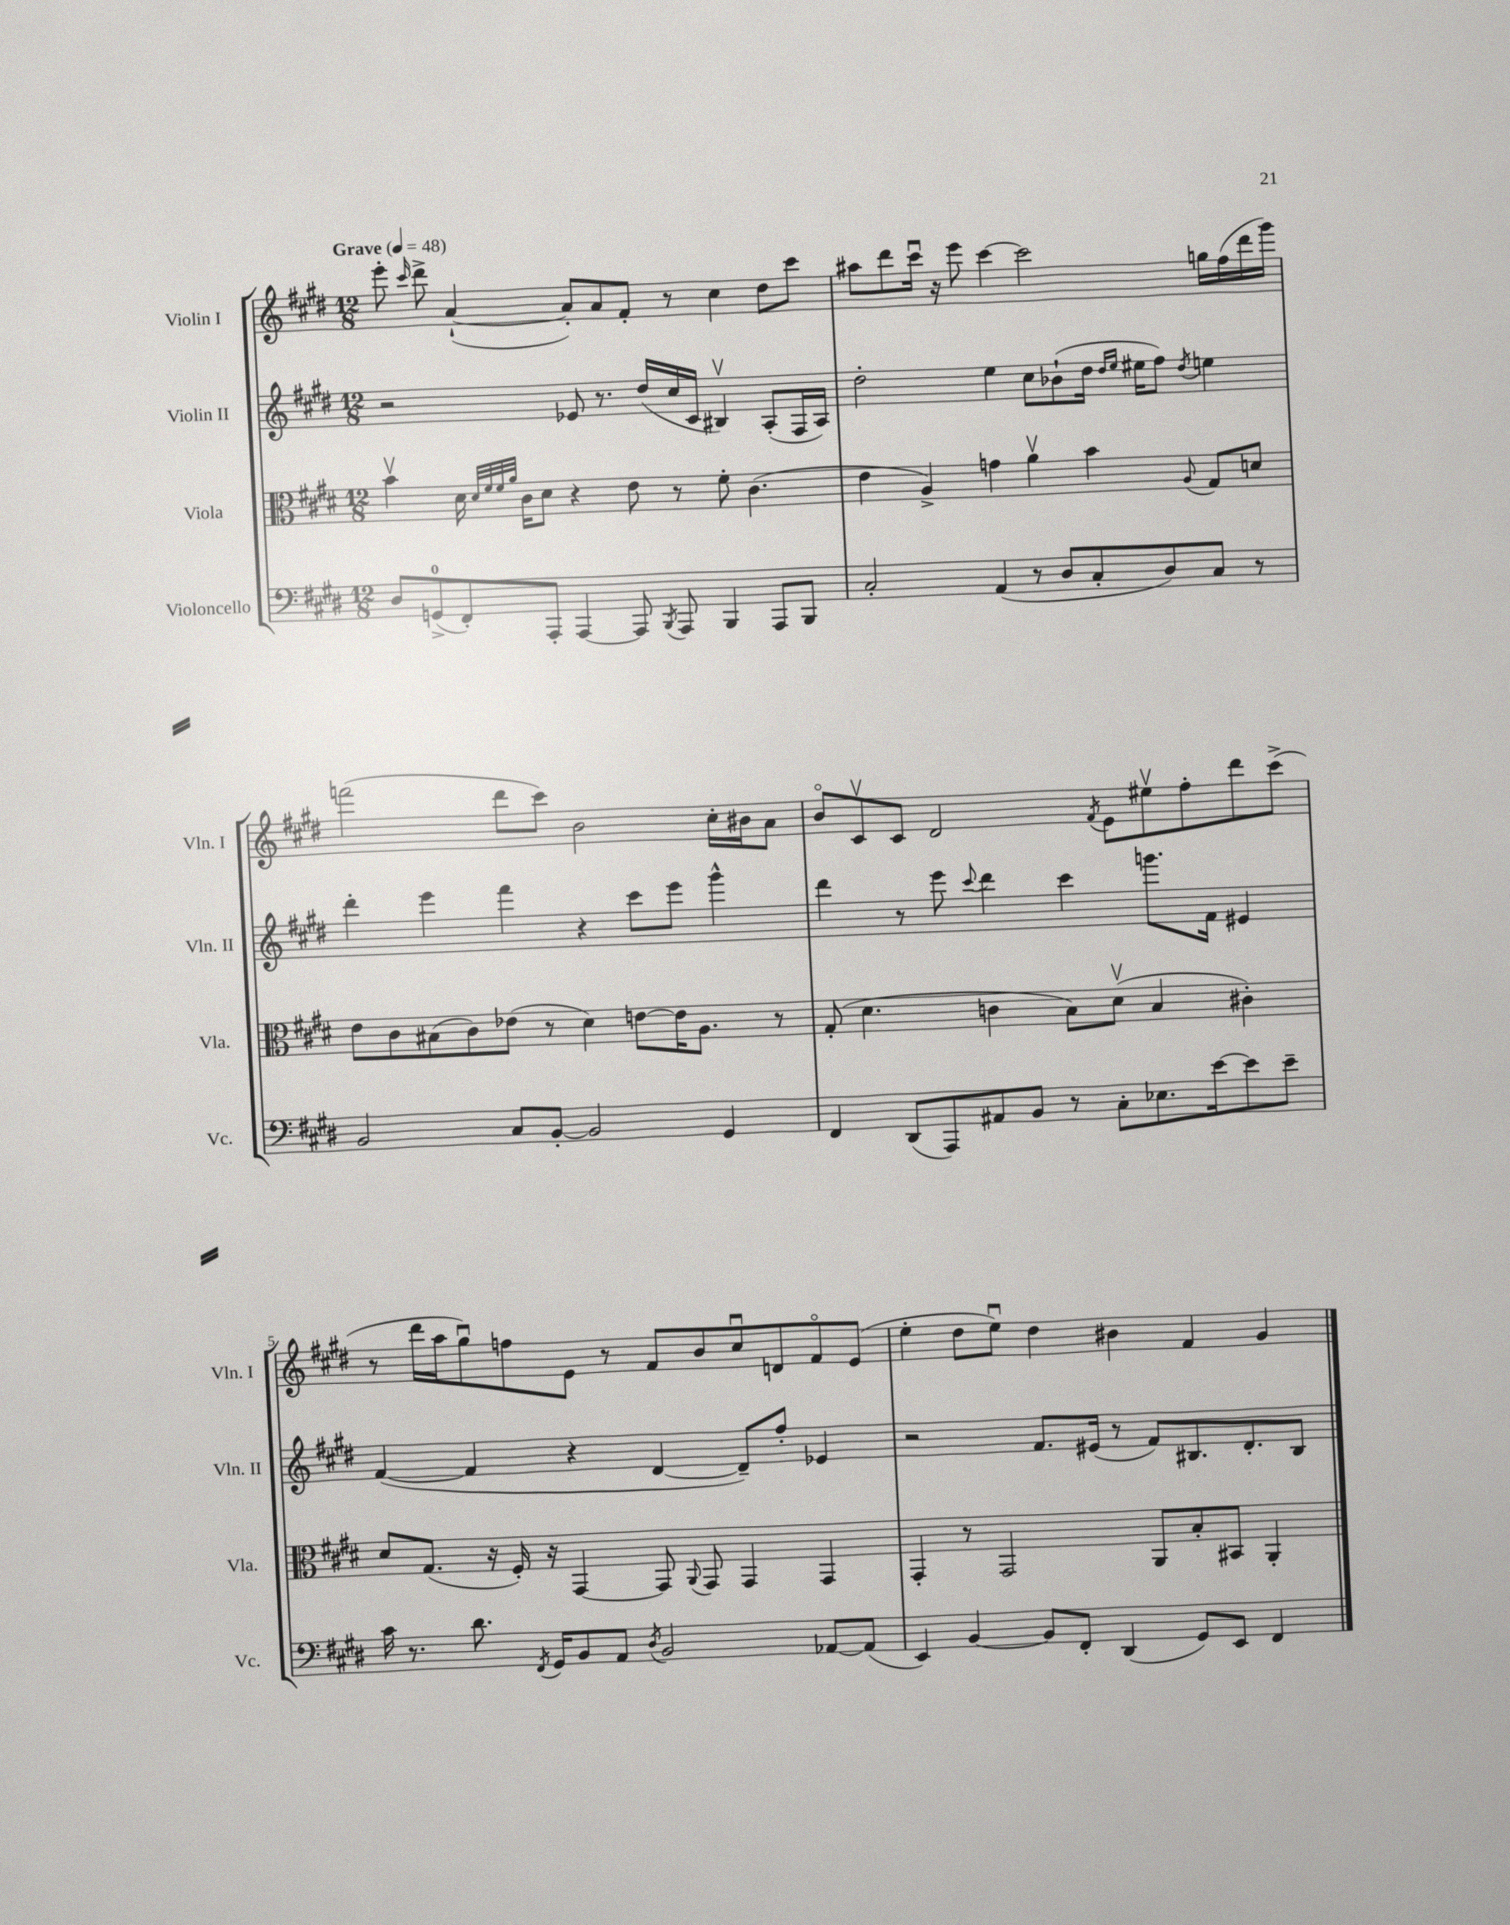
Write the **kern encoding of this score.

**kern	**kern	**kern	**kern
*part4	*part3	*part2	*part1
*staff4	*staff3	*staff2	*staff1
*I"Violoncello	*I"Viola	*I"Violin II	*I"Violin I
*I'Vc.	*I'Vla.	*I'Vln. II	*I'Vln. I
*clefF4	*clefC3	*clefG2	*clefG2
*k[f#c#g#d#]	*k[f#c#g#d#]	*k[f#c#g#d#]	*k[f#c#g#d#]
*M12/8	*M12/8	*M12/8	*M12/8
*MM48	*MM48	*MM48	*MM48
=1	=1	=1	=1
!	!	!	!LO:TX:a:B:t=Grave
8D#/L	4bv\	2r	8eee'\
.	.	.	16qqccc#/
(8GGn^/	.	.	8ddd#^\
8FF#'/)	16d#\	.	([4a`/
.	32qqd#/LLL	.	.
.	32qqf#/	.	.
.	32qqf#/	.	.
.	32qqa/JJJ	.	.
.	16c#\KL	.	.
8AAA'/J	8d#\J	.	.
[4AAA/	4r	8e-X/	8a'/L])
.	.	8.r	8a/
8AAA/]	8e\	.	8f#'/J
.	.	(16dd#/LL	.
8qBBB/	.	.	.
8AAA/	8r	16cc#/	8r
.	.	16c#/JJ	.
4BBB/	8f#'\	4B#Xv/)	4cc#\
.	(4.c#\	.	.
8AAA/L	.	(8A'/L	8dd#\L
8BBB/J	.	16F#/L	8ccc#\J
.	.	16A/JJ)	.
=2	=2	=2	=2
2C#'/	4e\	2dd#'\	8aa#X\L
.	.	.	8ddd#\
.	4A^/)	.	16ccc#u\Jk
.	.	.	16r
.	.	.	8eee\
(4AA/	4gn\	4ee\	[4ccc#\
8r	4av\	8cc#\L	2ccc#\]
8D#/L	.	(8b-X`\	.
8C#'/	4b\	16dd#\Jk	.
.	.	16qqdd#/LL	.
.	.	16qqee/JJ	.
.	.	16ee#X\KL	.
8D#/)	.	8ff#\J)	.
.	8qqA/	8qdd#/	.
8C#/J	8G#/L	4een\	16ggn\LL
.	.	.	(16ff#\
8r	8dn/J	.	16ddd#\
.	.	.	16ggg#\JJ)
!!LO:LB:g=z
=3	=3	=3	=3
2BB/	8e\L	4ddd#'\	(2fffn\
.	8c#\	.	.
.	(8B#X\	4eee\	.
.	8c#\)	.	.
8C#/L	(8e-X\J	4fff#\	8ddd#\L
[8BB'/J	8r	.	8ccc#\J)
2BB/]	4d#\)	4r	2b\
.	[8en\L	8ccc#\L	.
.	16e\K]	8eee\J	.
.	8.A\J	.	.
4GG#/	.	4ggg#^^\	16cc#'\LL
.	.	.	16b#X\J
.	8r	.	8a\J
=4	=4	=4	=4
4FF#/	(8G#'/	4ddd#\	8b/L
.	4.d#\	.	8c#v/
(8DD#/L	.	8r	8c#/J
8AAA/)	.	8eee\	2d#/
.	.	8qqccc#/	.
8AA#X/	4cn\	4ddd#\	.
8BB/J	.	.	.
8r	8B\L)	4ccc#\	.
.	.	.	8qf#/
8C#'\L	(8d#v\J	.	8e\L
8.E-X\	4B/	8.gggn\L	8ee#Xv\
.	.	.	8ff#'\
[16e\k	.	16f#\Jk	.
8e\]	4c#X'\)	4e#X/	8ddd#\
8e~\J	.	.	(8ccc#^\J
!!LO:LB:g=z
=5	=5	=5	=5
16c#\	8d#/L	([4f#/	8r
8.r	.	.	.
.	(8.G#/J	.	16ddd#\LL
.	.	.	16aa\J
8.d#\	.	4f#/]	8gg#u\)
.	16r	.	.
.	16F#'/)	.	8ffn\
8qFF#/	.	.	.
16GG#/KL	16r	.	.
8BB/	[4GG#/	4r	8e\J
8AA/J	.	.	8r
8qD#/	.	.	.
2BB/	8GG#/]	[4d#/	8f#/L
.	8qqAA/	.	.
.	8GG#/	.	8b/
.	4GG#/	8d#~/L])	8cc#u/
.	.	8ff#'/J	8dn/
[8AA-X/L	4GG#/	4e-X/	8f#/
(8AA-/J]	.	.	(8e/J
=6	=6	=6	=6
4EE/)	4GG#'/	2r	4ee'\
[4BB/	8r	.	8dd#\L
.	2GG#/	.	8eeu\J)
8BB/L]	.	8.f#/L	4dd#\
8FF#'/J	.	.	.
.	.	(16e#X/Jk	.
(4DD#/	.	8r	4b#X\
.	8AA/L	8f#/L)	.
8GG#/L)	8B'/	8.B#X/	4f#/
8EE/J	8BB#X/J	.	.
.	.	8.d#'/	.
4FF#/	4AA'/	.	4g#/
.	.	8B#/J	.
==	==	==	==
*-	*-	*-	*-
